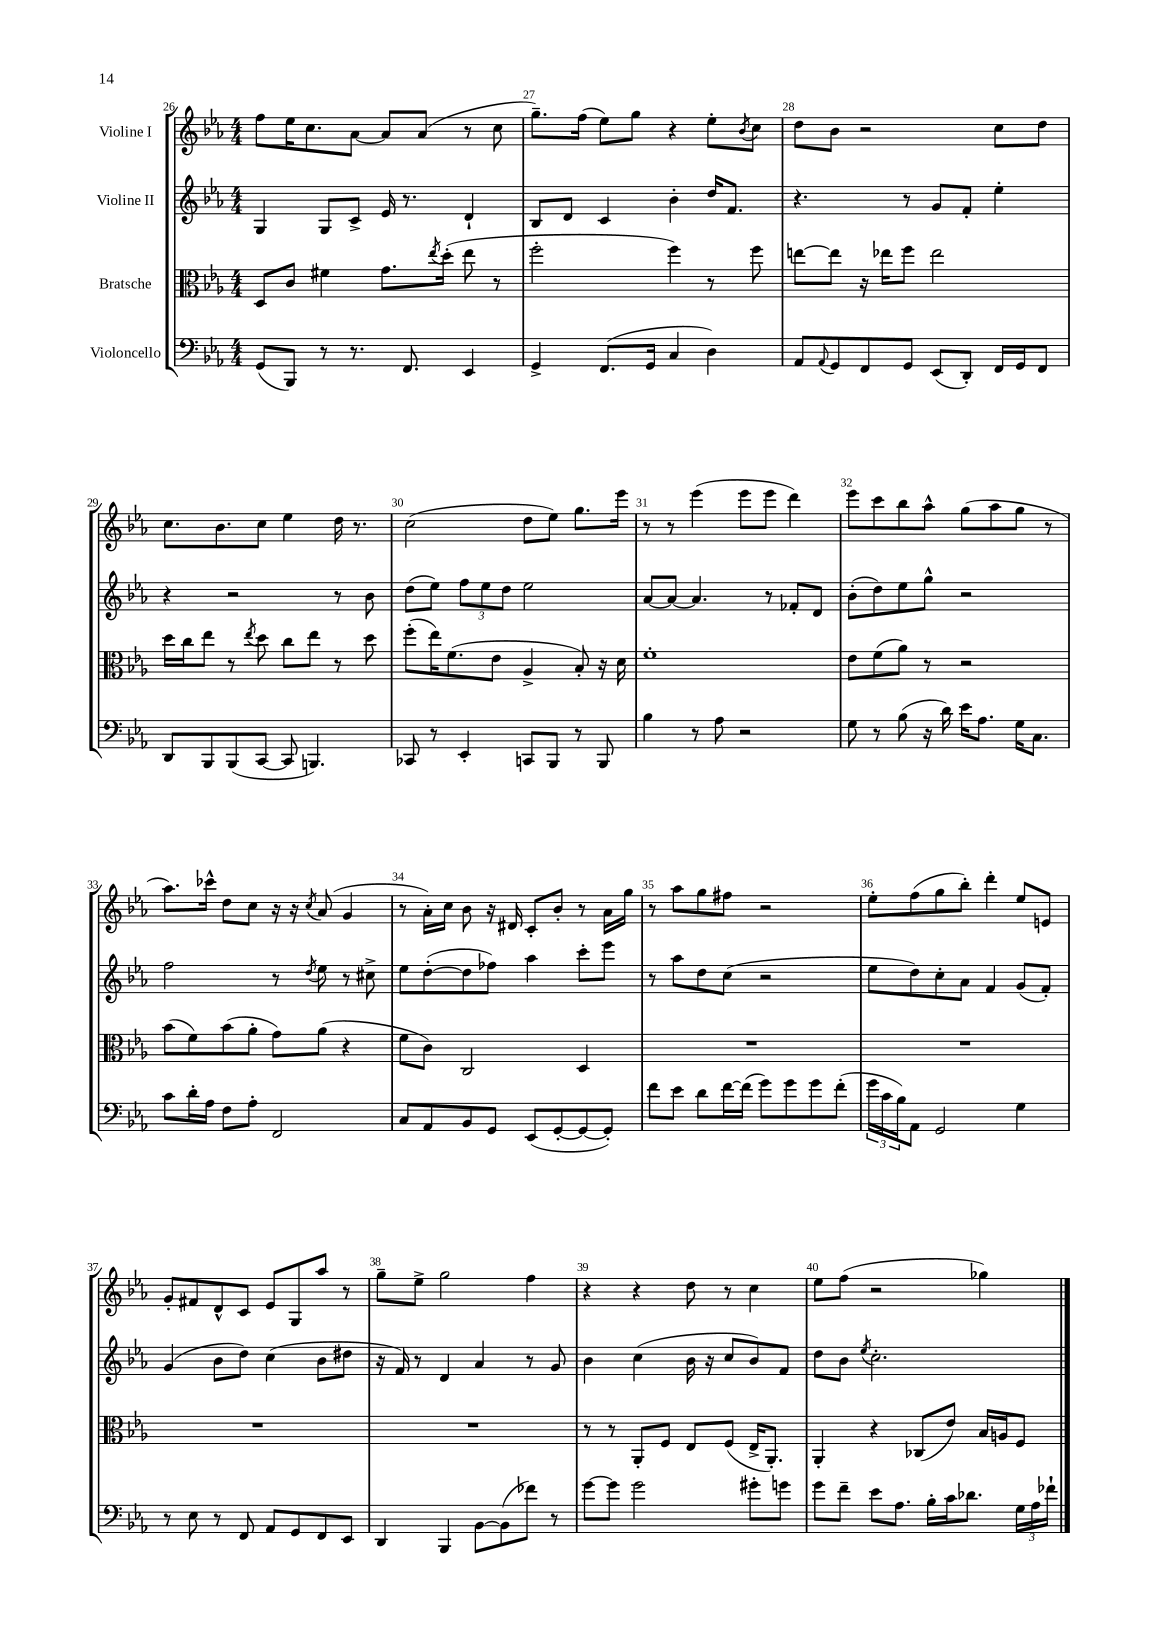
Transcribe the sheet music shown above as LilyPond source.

<<
\new StaffGroup <<
\new Staff = "s0" \with { instrumentName = "Violine I" } {
    \clef treble \key ees \major \numericTimeSignature \time 4/4
    f''8 ees''16 c''8. aes'8~ aes'8 aes'8( r8 c''8 |
    g''8.--) f''16( ees''8) g''8 r4 ees''8-. \acciaccatura { bes'8 } c''8 |
    d''8 bes'8 r2 c''8 d''8 |
    c''8. bes'8. c''8 ees''4 d''16 r8. |
    c''2( d''8 ees''8) g''8. ees'''16 |
    r8 r8 ees'''4( ees'''8 ees'''8 d'''4) |
    ees'''8 c'''8 bes''8 aes''8-^ g''8( aes''8 g''8 r8 |
    aes''8.) ces'''16-^ d''8 c''8 r16 r16 \acciaccatura { c''8 } aes'8( g'4 |
    r8 aes'16-.) c''16 bes'8 r16 dis'16 c'8-. bes'8-. r8 aes'16 g''16 |
    r8 aes''8 g''8 fis''8 r2 |
    ees''8-. f''8( g''8 bes''8-.) d'''4-. ees''8 e'8 |
    g'8-. fis'8 d'8-^ c'8 ees'8 g8 aes''8 r8 |
    g''8-- ees''8-> g''2 f''4 |
    r4 r4 d''8 r8 c''4 |
    ees''8 f''8( r2 ges''4) \bar "|." |
}
\new Staff = "s1" \with { instrumentName = "Violine II" } {
    \clef treble \key ees \major \numericTimeSignature \time 4/4
    g4 g8 c'8-> ees'16 r8. d'4-! |
    bes8 d'8 c'4 bes'4-. d''16 f'8. |
    r4. r8 g'8 f'8-. ees''4-. |
    r4 r2 r8 bes'8 |
    d''8( ees''8) \tuplet 3/2 { f''8 ees''8 d''8 } ees''2 |
    aes'8~ aes'8~ aes'4. r8 fes'8-. d'8 |
    bes'8-.( d''8) ees''8 g''8-^ r2 |
    f''2 r8 \acciaccatura { d''8 } ees''8 r8 cis''8-> |
    ees''8 d''8~-.( d''8 fes''8) aes''4 c'''8-. ees'''8 |
    r8 aes''8 d''8 c''8( r2 |
    ees''8 d''8) c''8-. aes'8 f'4 g'8( f'8-.) |
    g'4( bes'8 d''8) c''4( bes'8 dis''8 |
    r16 f'16) r8 d'4 aes'4 r8 g'8 |
    bes'4 c''4( bes'16 r16 c''8 bes'8) f'8 |
    d''8 bes'8 \acciaccatura { ees''8 } c''2.-. \bar "|." |
}
\new Staff = "s2" \with { instrumentName = "Bratsche" } {
    \clef alto \key ees \major \numericTimeSignature \time 4/4
    d8 c'8 fis'4 g'8. \acciaccatura { ees''8 } d''16-.( ees''8 r8 |
    f''2-. f''4) r8 f''8 |
    e''8~ e''8 r16 ees''16 f''8 ees''2 |
    d''16 c''16 ees''8 r8 \acciaccatura { ees''8 } d''8 c''8 ees''8 r8 d''8 |
    f''8-.( ees''16) f'8.( ees'8 aes4-> bes8-.) r16 d'16 |
    f'1-. |
    ees'8 f'8( aes'8) r8 r2 |
    bes'8( f'8) bes'8( aes'8-. g'8) aes'8( r4 |
    f'8 c'8) c2 d4 |
    R1 |
    R1 |
    R1 |
    R1 |
    r8 r8 aes,8-. f8 ees8 f8( ees16-> aes,8.-.) |
    aes,4-. r4 ces8( ees'8) bes16 a16 f8 \bar "|." |
}
\new Staff = "s3" \with { instrumentName = "Violoncello" } {
    \clef bass \key ees \major \numericTimeSignature \time 4/4
    g,8( bes,,8) r8 r8. f,8. ees,4 |
    g,4-> f,8.( g,16 c4 d4) |
    aes,8 \appoggiatura { aes,8 } g,8 f,8 g,8 ees,8( d,8-.) f,16 g,16 f,8 |
    d,8 bes,,8 bes,,8( c,8~ c,8 b,,4.) |
    ces,8 r8 ees,4-. c,8 bes,,8 r8 bes,,8 |
    bes4 r8 aes8 r2 |
    g8 r8 bes8( r16 d'16) ees'16 aes8. g16 c8. |
    c'8 d'16-. aes16 f8 aes8-. f,2 |
    c8 aes,8 bes,8 g,8 ees,8( g,8~-. g,8~ g,8-.) |
    f'8 ees'8 d'8 f'16~ f'16( g'8) g'8 g'8 f'8-.( |
    \tuplet 3/2 { g'16 c'16 bes16) } aes,8 g,2 g4 |
    r8 ees8 r8 f,8 aes,8 g,8 f,8 ees,8 |
    d,4 bes,,4 bes,8~ bes,8( fes'8) r8 |
    g'8~ g'8 g'2 gis'8-. g'8 |
    g'8 f'8-- ees'8 aes8. bes16-. c'16 des'8. \tuplet 3/2 { g16 aes16 fes'16-! } \bar "|." |
}
>>
>>
\layout { \context { \Score currentBarNumber = #26 \override BarNumber.break-visibility = ##(#f #t #t) barNumberVisibility = #all-bar-numbers-visible } }
